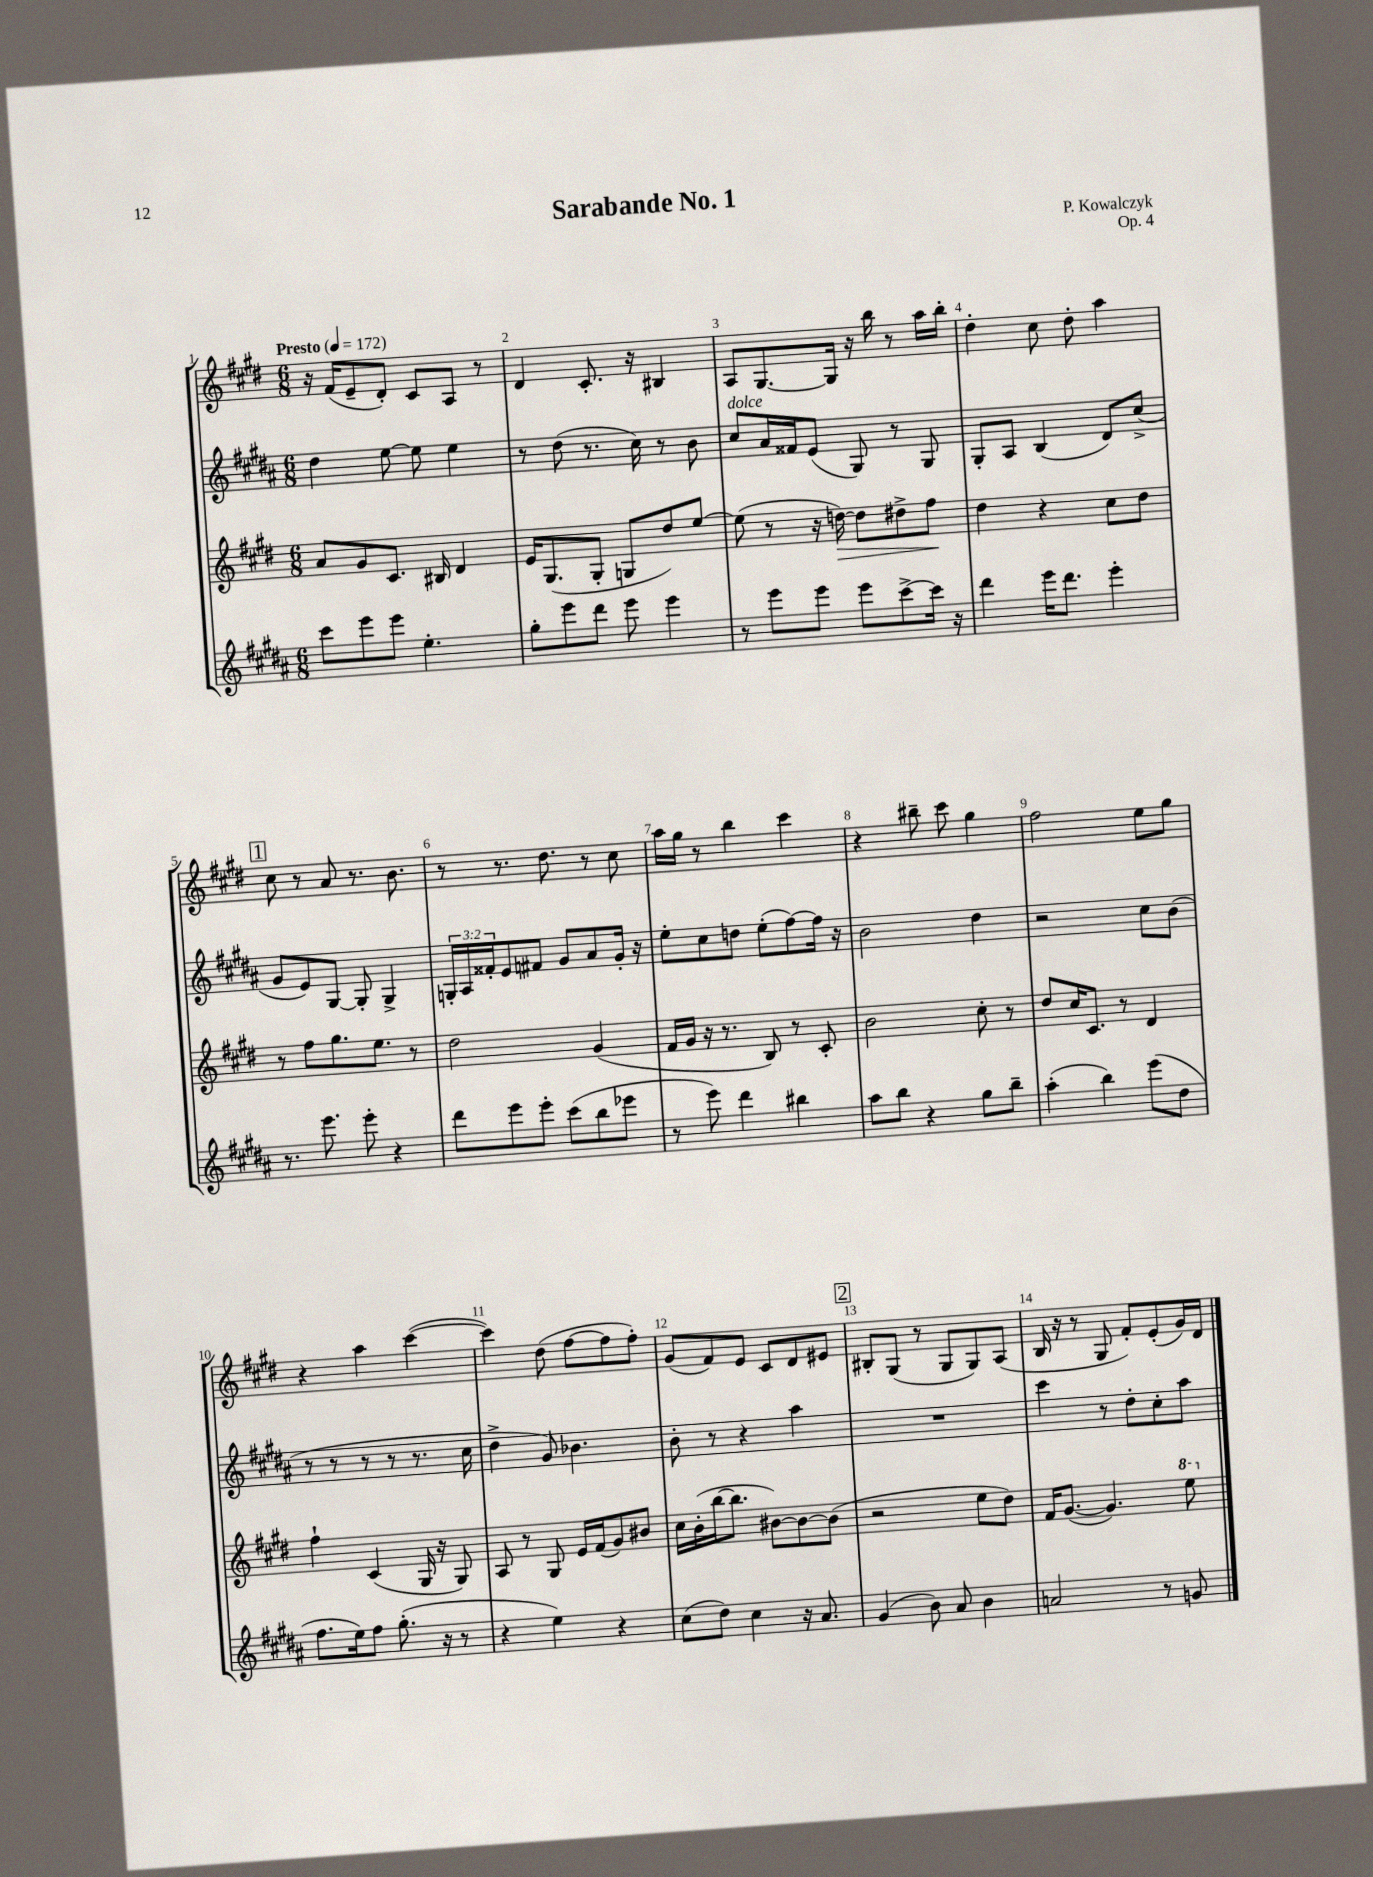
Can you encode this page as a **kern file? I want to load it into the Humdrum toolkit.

**kern	**kern	**dynam	**kern	**kern
*part4	*part3	*part3	*part2	*part1
*staff4	*staff3	*staff3	*staff2	*staff1
*clefG2	*clefG2	*	*clefG2	*clefG2
*k[f#c#g#d#a#]	*k[f#c#g#d#]	*	*k[f#c#g#d#a#]	*k[f#c#g#d#]
*M6/8	*M6/8	*	*M6/8	*M6/8
*MM172	*MM172	*	*MM172	*MM172
=1	=1	=1	=1	=1
!	!	!	!	!LO:TX:a:B:t=Presto
8ccc#\L	8a/L	.	4dd#\	16r
.	.	.	.	(16f#/KL
8eee\	8g#/	.	.	8e~/
8eee\J	8.c#/J	.	[8ee\	8d#'/J)
4.ee'\	.	.	8ee\]	8c#/L
.	16B#X/	.	.	.
.	4d#/	.	4ee\	8A/J
.	.	.	.	8r
=2	=2	=2	=2	=2
8gg#'\L	16e/KL	.	8r	4d#/
.	(8.G#/	.	.	.
8eee\	.	.	(8dd#\	.
8ddd#\J	8G#'/J	.	8.r	8.c#'/
8eee\	8Gn/L	.	.	.
.	.	.	16cc#\)	16r
4eee\	8dd#/)	.	8r	4B#X/
.	[8ee/J	.	8b\	.
=3	=3	=3	=3	=3
!	!	!	!LO:TX:a:i:t=dolce	!
8r	(8ee\]	.	8cc#/L	8A/L
8eee\L	8r	.	16a#/L	[8.G#/
.	.	.	16f##X/J	.
8eee\J	16r	.	(8e/J	.
!	!	!LO:HP:b	!	!
.	[16ddn\)	>	.	16G#/Jk]
8eee\L	8dd\L]	.	8G#/)	16r
.	.	.	.	16bb\
[8ccc#^\	8dd#X^\	.	8r	8r
16ccc#\Jk]	8ff#\J	.	8G#/	16aa\LL
16r	.	.	.	16bb'\JJ
.	.	]	.	.
=4	=4	=4	=4	=4
4ddd#\	4dd#\	.	8G#'/L	4dd#'\
.	.	.	8A#/J	.
16eee\KL	4r	.	(4B/	8cc#\
8.ddd#\J	.	.	.	.
.	.	.	.	8dd#'\
4eee'\	8cc#\L	.	8d#/L)	4aa\
.	8dd#\J	.	(8cc#^/J	.
!!LO:LB:g=z
!!LO:REH:place=s1:t=1
=5	=5	=5	=5	=5
8.r	8r	.	8g#/L	8cc#\
.	8ff#\L	.	8e/)	8r
8.eee\	.	.	.	.
.	8.gg#\	.	[8G#/J	8a/
8eee'\	.	.	8G#'/]	8.r
.	8.ee\J	.	.	.
4r	.	.	4G#^/	.
.	.	.	.	8.b\
.	8r	.	.	.
=6	=6	=6	=6	=6
8ddd#\L	2dd#\	.	24Gn'/LL	8r
.	.	.	24A#/	.
.	.	.	24f##X'/J	.
8eee\	.	.	8e/	8.r
8eee'\J	.	.	8f#X/J	.
.	.	.	.	8.dd#\
(8ccc#\L	.	.	8g#/L	.
8bb\	(4g#/	.	8a#/	8r
8eee-X\J	.	.	16g#'/Jk	8cc#\
.	.	.	16r	.
=7	=7	=7	=7	=7
8r	16f#/LL	.	8ee'\L	16aa\LL
.	16g#/JJ	.	.	16gg#\JJ
8eee\)	16r	.	8cc#\	8r
.	8.r	.	.	.
4ddd#\	.	.	8ddn\J	4bb\
.	8B/)	.	(8ee'\L	.
4bb#X\	8r	.	[8ff#\)	4ccc#\
.	8c#'/	.	16ff#\Jk]	.
.	.	.	16r	.
=8	=8	=8	=8	=8
8aa#\L	2b\	.	2b\	4r
8bb\J	.	.	.	.
4r	.	.	.	8bb#X~\
.	.	.	.	8ccc#\
8gg#\L	8cc#'\	.	4dd#\	4gg#\
8bb~\J	8r	.	.	.
=9	=9	=9	=9	=9
(4aa#'\	8dd#/L	.	2r	2ff#\
.	16cc#/K	.	.	.
.	8.c#/J	.	.	.
4bb\)	.	.	.	.
.	8r	.	.	.
(8eee\L	4d#/	.	8cc#\L	8ee\L
8dd#\J	.	.	(8b\J	8gg#\J
!!LO:LB:g=z
=10	=10	=10	=10	=10
8.ff#\L	4ff#`\	.	8r	4r
.	.	.	8r	.
16ee\k)	.	.	.	.
8ff#\J	(4c#/	.	8r	4aa\
(8.gg#'\	.	.	8r	.
.	16G#/	.	8.r	([4ccc#\
16r	16r	.	.	.
8r	8G#/)	.	.	.
.	.	.	16cc#\	.
=11	=11	=11	=11	=11
4r	8A/	.	4dd#^\	4ccc#\])
.	8r	.	.	.
4ee\)	8G#/	.	8g#/)	(8dd#\
.	16e/LL	.	4.b-X\	[8ff#\L
.	(16f#/J	.	.	.
4r	8g#/)	.	.	8ff#\]
.	8b#X/J	.	.	8ff#'\J)
=12	=12	=12	=12	=12
(8cc#\L	16cc#\LL	.	8b'\	(8g#/L
.	(16b'\	.	.	.
8dd#\J)	[16bb\J	.	8r	8f#/)
.	8.bb\J]	.	.	.
4cc#\	.	.	4r	8e/J
.	[8b#X\L)	.	.	8c#/L
16r	8b#\_	.	4aa#\	8d#/
8.a#/	.	.	.	.
.	(8b#\J]	.	.	8e#X/J
!!LO:REH:place=s1:t=2
=13	=13	=13	=13	=13
(4g#/	2r	.	2.r	8B#X'/L
.	.	.	.	(8G#/J
8b\)	.	.	.	8r
8a#/	.	.	.	8G#/L
4b\	8ee\L	.	.	8G#/)
.	8dd#\J)	.	.	(8A/J
=14	=14	=14	=14	=14
2an/	16f#/KL	.	4ccc#\	16B/
.	([8.g#/J	.	.	16r
.	.	.	.	8r
.	4.g#/])	.	8r	8G#/
.	.	.	8dd#'\L	8f#'/L)
8r	.	.	8cc#'\	(8e'/
*	*8va	*	*	*
8gn/	8eee\	.	8aa#\J	16g#/L)
.	.	.	.	16d#/JJ
*	*X8va	*	*	*
==	==	==	==	==
*-	*-	*-	*-	*-
